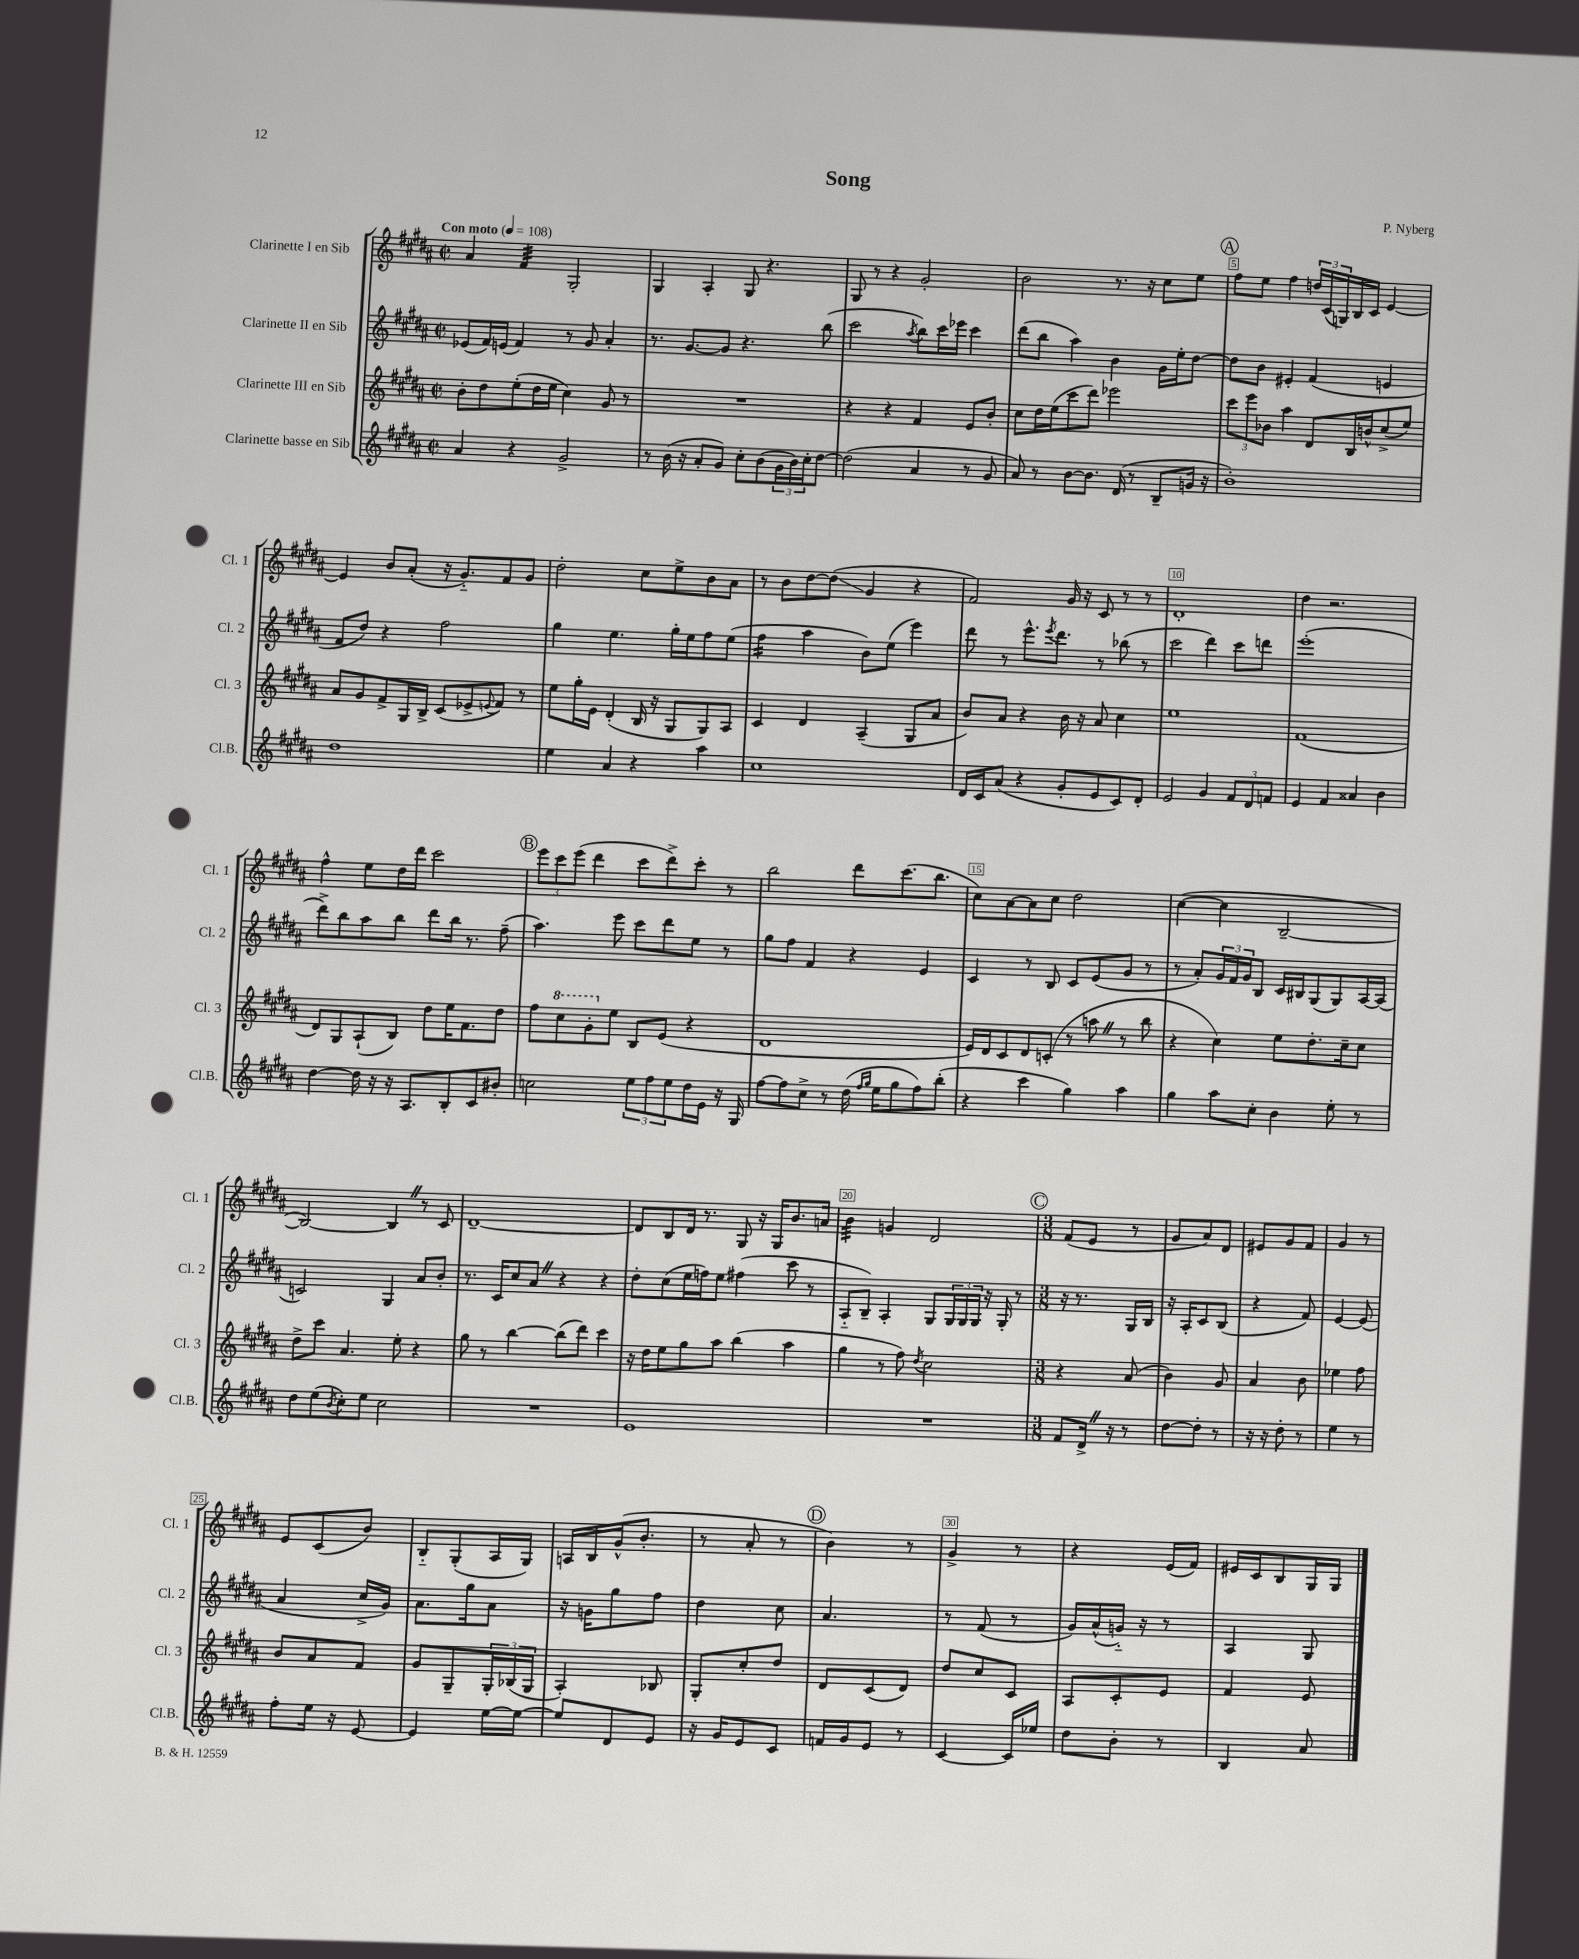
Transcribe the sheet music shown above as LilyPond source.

\header { title = "Song" composer = "P. Nyberg" }
<<
\new StaffGroup <<
\new Staff = "s0" \with { instrumentName = "Clarinette I en Sib" shortInstrumentName = "Cl. 1" } {
    \clef treble \key b \major \defaultTimeSignature \time 2/2 \tempo "Con moto" 4 = 108
    ais'4 fis'4:32 gis2-. |
    gis4 ais4-. gis8 r4. |
    gis8 r8 r4 gis'2-. |
    b'2 r8. r16 cis''8 e''8 |
    \mark \markup { \circle "A" } fis''8 e''8 fis''4 \tuplet 3/2 { d''16 cis'16( g16) } b16 cis'16 e'4~ |
    e'4 b'8 ais'8-.( r16 gis'8.-_) fis'8 gis'8 |
    dis''2-. cis''8 e''8-> b'8 ais'8 |
    r8 b'8 dis''8~ dis''8\glissando( gis'4 r4 |
    fis'2) gis'16 r16 cis'8 r8 r8 |
    dis'1-. |
    dis''4 r2. |
    fis''4-^ e''8 dis''16 dis'''16 cis'''2 |
    \mark \markup { \circle "B" } \tuplet 3/2 { e'''8 cis'''8 e'''8( } dis'''4 cis'''8 dis'''8->) cis'''8-. r8 |
    b''2 dis'''8 cis'''8.( b''8. |
    cis''8) ais'8~ ais'8 cis''8 dis''2 |
    cis''4~( cis''4 b2~-- |
    b2~) b4 \once \override BreathingSign.text = \markup { \musicglyph "scripts.caesura.straight" } \breathe r8 cis'8 |
    dis'1~-- |
    dis'8 b8 dis'16 r8. gis8 r16 gis16 b'8. a'16 |
    b'4:32 g'4 dis'2 |
    \mark \markup { \circle "C" } \numericTimeSignature \time 3/8 fis'8( e'8 r8 |
    gis'8 ais'8) dis'8 |
    eis'8 gis'8 fis'8 |
    gis'4 r8 |
    e'8 cis'8( b'8) |
    b8-_ gis8-.( ais16 gis16) |
    a16 b16 gis'16-^( b'8.-. |
    r8 ais'8-. r8 |
    \mark \markup { \circle "D" } b'4) r8 |
    gis'4-> r8 |
    r4 e'16( fis'16) |
    eis'16 cis'16 b8 gis16 gis16 \bar "|." |
}
\new Staff = "s1" \with { instrumentName = "Clarinette II en Sib" shortInstrumentName = "Cl. 2" } {
    \clef treble \key b \major \defaultTimeSignature \time 2/2
    ees'8( fis'16) e'16( fis'4) r8 gis'8 ais'4-. |
    r8. gis'8.~ gis'8 r4. b''8( |
    cis'''2 \acciaccatura { ais''8 } b''8) cis'''16 ees'''16 cis'''4 |
    dis'''8( b''8 ais''4) b'4 gis'16 e''16-. dis''8~ |
    \mark \markup { \circle "A" } dis''8 b'8 eis'4-. fis'4( e'4 |
    fis'8 dis''8) r4 fis''2 |
    gis''4 e''4. gis''16-. e''16 fis''8 e''8( |
    fis''4:16 ais''4 b'8) e''8( e'''4) |
    dis'''8 r8 e'''8.-^ \acciaccatura { e'''8 } dis'''8. r8 bes''8( r8 |
    cis'''2 dis'''4) cis'''8 d'''8 |
    e'''1-.( |
    dis'''8->) b''8 ais''8 b''8 dis'''8 b''16 r8. fis''8--( |
    \mark \markup { \circle "B" } ais''4.) e'''8 cis'''8 dis'''8 e''8 r8 |
    gis''8 fis''8 fis'4 r4 e'4 |
    cis'4 r8 b8 cis'8 e'8( gis'8 r8 |
    r8 ais'8-.) \tuplet 3/2 { gis'16 fis'16 gis'16 } b8 cis'16 bis16 gis8( gis8) ais16~ ais16( |
    c'2) gis4 ais'8 b'8-. |
    r8. cis'16 cis''8 ais'8 \once \override BreathingSign.text = \markup { \musicglyph "scripts.caesura.straight" } \breathe r4 r4 |
    dis''8-. cis''8( e''16 f''16) e''8 fis''4( cis'''8 r8 |
    ais8-_ b8--) ais4-. gis8 \tuplet 3/2 { gis16 gis16 gis16 } r16 gis16-. r8 |
    \mark \markup { \circle "C" } \numericTimeSignature \time 3/8 r16 r8. gis16 b16 |
    r16 ais16-. cis'8 b8( |
    r4 fis'8) |
    e'4~ e'8( |
    ais'4 cis''16-> gis'16) |
    ais'8. gis''16 ais'8 |
    r16 g'16 gis''8 fis''8 |
    dis''4 cis''8 |
    \mark \markup { \circle "D" } ais'4. |
    r8 fis'8( r8 |
    gis'16) ais'16-^( g'16-_) r16 r8 |
    ais4 gis8 \bar "|." |
}
\new Staff = "s2" \with { instrumentName = "Clarinette III en Sib" shortInstrumentName = "Cl. 3" } {
    \clef treble \key b \major \defaultTimeSignature \time 2/2
    b'8-. dis''8 e''8-.( dis''16 e''16 cis''4) gis'8 r8 |
    R1 |
    r4 r4 fis'4 e'8 b'8-. |
    cis''8 dis''16 e''16( cis'''8 dis'''8) ees'''2 |
    \mark \markup { \circle "A" } \tuplet 3/2 { cis'''8 e'''8 bes'8 } ais''4 dis'8 b16 b'16-^ cis''8->( e''8) |
    ais'8 gis'8 fis'8-> gis16 b16-> cis'8( ees'8-> \appoggiatura { e'8 } fis'8) r8 |
    e''8 gis''16-. e'16 dis'4-.( b16 r16 gis8 gis8) ais8 |
    cis'4 dis'4 ais4--( gis8 ais'8 |
    b'8) ais'8 r4 b'16 r16 ais'8 cis''4 |
    e''1 |
    fis'1( |
    dis'8) gis8 ais8-!( b8) dis''8 e''16 fis'8. dis''8 |
    \mark \markup { \circle "B" } fis''8 \ottava #1 cis'''8 gis''8-. \ottava #0 e''8 b8 e'8( r4 |
    dis'1 |
    e'16) dis'16 cis'8 dis'8 c'8-.( r8 a''8 \once \override BreathingSign.text = \markup { \musicglyph "scripts.caesura.straight" } \breathe r8 b''8 |
    r4 cis''4) e''8 dis''8.-. cis''16-- cis''8 |
    dis''8-> cis'''8 ais'4. e''8-. r4 |
    gis''8 r8 b''4~ b''8( dis'''8) cis'''4 |
    r16 dis''16 e''8 gis''8 ais''8 b''4( ais''4 |
    gis''4 r8 fis''8) \acciaccatura { dis''8 } cis''2 |
    \mark \markup { \circle "C" } \numericTimeSignature \time 3/8 r4 ais'8( |
    b'4) gis'8 |
    ais'4 b'8 |
    ees''4 fis''8 |
    b'8 ais'8 fis'8 |
    gis'8 gis8-- \tuplet 3/2 { gis16-. bes16( gis16 } |
    ais4-.) bes8 |
    gis8-. cis''8-. dis''8 |
    \mark \markup { \circle "D" } dis'8 cis'8( dis'8) |
    dis''8 cis''8 cis'8 |
    ais8 cis'8-. e'8 |
    fis'4 e'8 \bar "|." |
}
\new Staff = "s3" \with { instrumentName = "Clarinette basse en Sib" shortInstrumentName = "Cl.B." } {
    \clef treble \key b \major \defaultTimeSignature \time 2/2
    ais'4 r4 gis'2-> |
    r8 b'16( r16 ais'8-. gis'8) cis''8-. b'8( \tuplet 3/2 { gis'16 b'16) cis''16-. } dis''8~ |
    dis''2( ais'4 r8 gis'8 |
    ais'8) r8 b'8~ b'8. dis'16( r8 b8-- g'16 r16 |
    \mark \markup { \circle "A" } b'1-.) |
    dis''1 |
    e''4 ais'4 r4 ais''4 |
    cis''1 |
    dis'16 cis'16 ais'8( r4 gis'8-. e'8 cis'8) dis'8-. |
    e'2 gis'4 \tuplet 3/2 { fis'8 dis'8 f'8 } |
    e'4 fis'4 aisis'4 b'4 |
    dis''4~ dis''16 r16 r16 ais8. b8-. cis'8 bis'8-. |
    \mark \markup { \circle "B" } c''2 \tuplet 3/2 { e''8 fis''8 e''8 } dis''16 e'16 r16 gis16 |
    fis''8~ fis''8 cis''8-> r8 dis''16( \grace { fis''16 gis''16 } e''16 gis''8 fis''8) b''8-.( |
    r4 cis'''4 gis''4) ais''4 |
    gis''4 ais''8 cis''8-. b'4 e''8-. r8 |
    dis''8 e''8( \acciaccatura { b'8 } cis''8-.) e''8 cis''2 |
    R1 |
    e'1 |
    R1 |
    \mark \markup { \circle "C" } \numericTimeSignature \time 3/8 fis'8 dis'16-> \once \override BreathingSign.text = \markup { \musicglyph "scripts.caesura.straight" } \breathe r16 r8 |
    dis''8~ dis''8-. r8 |
    r16 r16 dis''8-. r8 |
    e''4 r8 |
    fis''8-. e''16 r16 e'8~ |
    e'4 e''16~ e''16~ |
    e''8 dis'8 e'8 |
    r16 gis'16 e'8 cis'8 |
    \mark \markup { \circle "D" } f'16 gis'16 e'8 r8 |
    cis'4~ cis'16 ees''16 |
    dis''8 b'8-. r8 |
    b4 ais'8 \bar "|." |
}
>>
>>
\layout { \context { \Score \override BarNumber.break-visibility = ##(#f #t #t) barNumberVisibility = #(every-nth-bar-number-visible 5) \override BarNumber.stencil = #(make-stencil-boxer 0.1 0.3 ly:text-interface::print) } }
